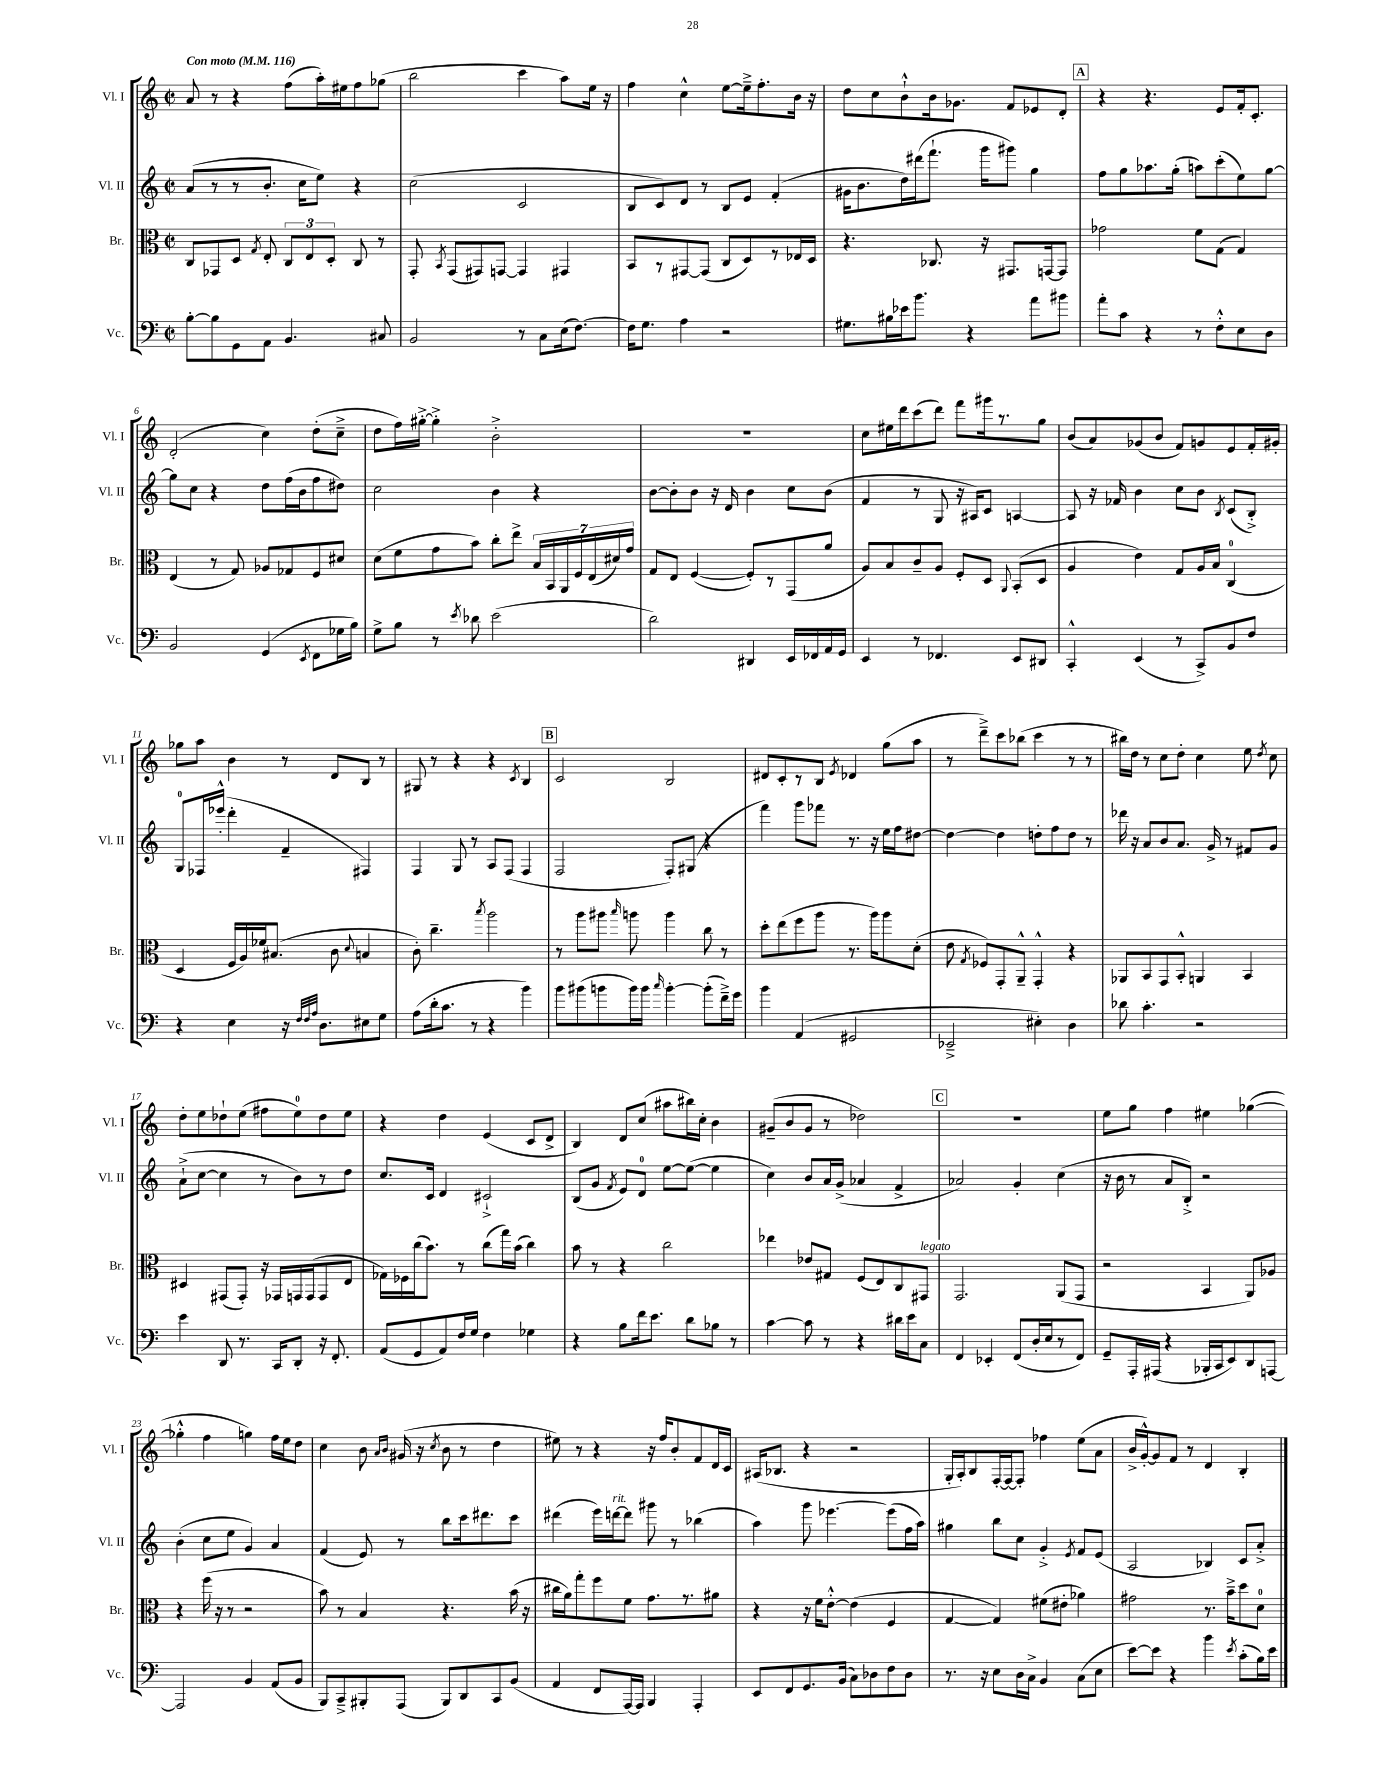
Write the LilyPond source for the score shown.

<<
\new StaffGroup <<
\new Staff = "s0" \with { instrumentName = "Vl. I" shortInstrumentName = "Vl. I" } {
    \clef treble \key c \major \defaultTimeSignature \time 2/2 \tempo "Con moto" 4 = 116
    \autoBeamOff a'8 r8 r4 f''8[( a''16-.) eis''16 f''8 ges''8]( |
    b''2 c'''4 a''8[) e''16] r16 |
    f''4 c''4-^ e''8[~ e''16---> f''8.-. b'16] r16 |
    d''8[ c''8 b'8-!-^ b'16 ges'8.] f'8[ ees'8 d'8]-. |
    \mark \markup { \box "A" } r4 r4. e'8[ f'16-. c'8.]-. |
    d'2-.( c''4) d''8[-.( c''8]---> |
    d''8[ f''16) gis''16]~-.-> gis''4-.-> b'2-.-> |
    R1 |
    c''8[ eis''16 d'''16 c'''8( d'''8]) f'''8[ gis'''16 r8. g''8] |
    b'8[( a'8) ges'8( b'8] f'8[) g'8 e'8 f'16-. gis'16]-. |
    ges''8[ a''8] b'4 r8 d'8[ b8] r8 |
    gis8 r8 r4 r4 \acciaccatura { c'8 } b4 |
    \mark \markup { \box "B" } c'2 b2 |
    dis'8[ c'8-. r8 b8] \acciaccatura { e'8 } des'4 g''8[( a''8] |
    r8 d'''8[--->) c'''8 bes''8]( c'''4 r8 r8 |
    bis''16[) d''16] r8 c''8[ d''8]-. c''4 e''8 \acciaccatura { d''8 } c''8 |
    d''8[-. e''8 des''8-! e''8]( fis''8[ e''8-0) des''8 e''8] |
    r4 d''4 e'4( c'8[ d'8]-> |
    b4) d'8[ c''8]( ais''8[ bis''16) c''16]-. b'4 |
    gis'8[--( b'8 gis'8] r8 des''2) |
    \mark \markup { \box "C" } R1 |
    e''8[ g''8] f''4 eis''4 ges''4~( |
    ges''4-.-^ f''4 g''4) f''16[ e''16 d''8] |
    c''4 b'8 \grace { a'16[ b'16] } gis'16( r16 \acciaccatura { c''8 } b'8 r8 d''4 |
    eis''8) r8 r4 r16 f''16[ b'8-. f'8 d'16 c'16] |
    ais16[( bes8.] r4 r2 |
    g16[-. a16-.) b8 f16~-. f16~ f8]-. fes''4 e''8[( a'8] |
    b'16[-> g'16~-.-^) g'8 f'8] r8 d'4 b4-. \bar "|." |
}
\new Staff = "s1" \with { instrumentName = "Vl. II" shortInstrumentName = "Vl. II" } {
    \clef treble \key c \major \defaultTimeSignature \time 2/2
    \autoBeamOff a'8[( r8 r8 b'8.]-. c''16[ e''8]) r4 |
    c''2( c'2 |
    b8[ c'8) d'8] r8 b8[ e'8] f'4-.( |
    gis'16[ b'8. d''16) dis'''16( f'''8.]-! g'''16[ gis'''8]) g''4 |
    \mark \markup { \box "A" } f''8[ g''8 aes''8. g''16]-.( a''8[) c'''8-.( e''8) g''8]~ |
    g''8[ c''8] r4 d''8[ f''16( b'16 f''8 dis''8]) |
    c''2 b'4 r4 |
    b'8[~ b'8-. b'8] r16 d'16 b'4 c''8[ b'8]( |
    f'4 r8 g8 r16 ais16[) c'8] a4~ |
    a8 r16 fes'16 b'4 c''8[ b'8] \acciaccatura { b8 } c'8[( b8]-.->) |
    g8[-0 fes16 ees'''16]-.-^( d'''4-. f'4-- fis4) |
    f4 g8 r8 a8[ f8]( f4 |
    \mark \markup { \box "B" } f2 f8[-.) gis8]( r4 |
    f'''4) g'''8[ fes'''8] r8. r16 e''16[ f''16 dis''8]~ |
    dis''4~ dis''4 d''8[-. f''8 d''8] r8 |
    des'''16 r16 a'8[ b'8 a'8.] g'16-> r8 fis'8[ g'8] |
    a'8[-!->( c''8]~ c''4 r8 b'8[) r8 d''8] |
    c''8.[ c'16] d'4 cis'2-!-> |
    b8[( g'8] \acciaccatura { f'8 } e'8[) d'8]-0 e''8[~ e''8]~( e''4 |
    c''4) b'8[ a'16 g'16]->( aes'4 f'4-> |
    \mark \markup { \box "C" } aes'2) g'4-. c''4( |
    r16 b'16 r8 a'8[ b8]-.->) r2 |
    b'4-.( c''8[ e''8] g'4) a'4 |
    f'4( e'8) r8 b''8[ c'''16 dis'''8. c'''8] |
    dis'''4( e'''16[) d'''16~^\markup { \italic "rit." } d'''8] gis'''8 r8 bes''4( |
    a''4) g'''8 ees'''4.~ ees'''8[( f''16 a''16]) |
    gis''4 b''8[ c''8] g'4-.-> \acciaccatura { e'8 } f'8[ e'8]( |
    a2 bes4) c'8[ a'8]-.-> \bar "|." |
}
\new Staff = "s2" \with { instrumentName = "Br." shortInstrumentName = "Br." } {
    \clef alto \key c \major \defaultTimeSignature \time 2/2
    \autoBeamOff c8[ ges,8 d8] \acciaccatura { g8 } e8-. \tuplet 3/2 { c8[ e8 d8]-. } c8 r8 |
    g,8-. \acciaccatura { b,8 } g,8[( gis,8) g,8]~ g,4 gis,4 |
    b,8[ r8 gis,8~ gis,8]( c8[ d8) r8 ees16 d16] |
    r4. ces8. r16 gis,8.[ g,16~ g,8] |
    \mark \markup { \box "A" } ges'2 f'8[ g8]( g4) |
    e4( r8 g8) aes8[ ges8 f8 dis'8] |
    d'8[( f'8 g'8 b'8]) c''8[-. e''8]-> \tuplet 7/4 { b16[ b,16 a,16 f16 e16( dis'16) g'16] } |
    g8[ e8] f4~( f8[-.) r8 g,8( a'8] |
    a8[) b8 c'8-- a8] f8[-. d8] \appoggiatura { a,8 } b,8[-.( d8] |
    a4 e'4) g8[ a16 b16] c4-0( |
    d4 f16[ a16) fes'16 bis8.]( c'8 \appoggiatura { d'8 } b4 |
    c'8-.) c''4.-- \acciaccatura { b''8 } a''2 |
    \mark \markup { \box "B" } r8 a''8[ ais''8] \grace { b''16 } a''8 a''4 c''8 r8 |
    d''8[-. e''8( f''8 a''8] r8. a''16[) a''8 d'8]-.( |
    e'8 \acciaccatura { g8 } fes8[) g,8-. a,8]---^ g,4-.-^ r4 |
    aes,8[ b,8 g,8 b,8]-.-^ a,4 b,4 |
    dis4 gis,8[( gis,8]-.) r16 ges,16[ g,16 g,16( g,8 e8] |
    ges16[) fes16 c''16( b'8.]) r8 c''8[( g''16) b'16]( c''4) |
    b'8 r8 r4 c''2 |
    ees''4 ees'8[ gis8] f8[( e8) c8 gis,8]^\markup { \italic "legato" } |
    \mark \markup { \box "C" } g,2. a,8[( g,8] |
    r2 b,4 a,8[) aes8] |
    r4 f''16( r16 r8 r2 |
    b'8) r8 b4 r4. b'16( r16 |
    cis''16[ a'16) g''8-. f''8 f'8] g'8.[ r8. ais'8] |
    r4 r16 f'16[ e'8]~-.-^ e'4( f4 |
    g4~ g4) fis'8[( eis'8]-. aes'4) |
    gis'2 r8. b'16[---> d''8 d'8]-0 \bar "|." |
}
\new Staff = "s3" \with { instrumentName = "Vc." shortInstrumentName = "Vc." } {
    \clef bass \key c \major \defaultTimeSignature \time 2/2
    \autoBeamOff b8[~-. b8 g,8 a,8] b,4. cis8 |
    b,2 r8 c8[ e16( f8.]~) |
    f16[ g8.] a4 r2 |
    gis8.[ bis16 ees'16 b'8.] r4 a'8[ bis'8] |
    \mark \markup { \box "A" } a'8[-. c'8] r4 r8 f8[-.-^ e8 d8] |
    b,2 g,4( \acciaccatura { e,8 } f,8[ ges16 b16]) |
    g8[-> b8] r8 \acciaccatura { e'8 } des'8 e'2( |
    d'2) dis,4 e,16[ fes,16 a,16 g,16] |
    e,4 r8 fes,4. e,8[ dis,8] |
    c,4-.-^ e,4( r8 c,8[->) b,8 f8] |
    r4 e4 r16 \grace { f32[ f32 a32] } d8.[ eis8 g8] |
    a8[( d'16-. c'8.] r8 r4 b'4) |
    \mark \markup { \box "B" } b'8[ bis'8( b'8 b'16) b'16] \grace { c''16 } b'4~-. b'8[-.( f'16--->) g'16] |
    b'4 a,4( gis,2 |
    ees,2---> eis4-.) d4 |
    des'8 c'4.-. r2 |
    e'4 d,8 r8. c,16[ d,8]-. r16 f,8.-. |
    a,8[( g,8 a,8) f16 g16] f4 ges4 |
    r4 b8[ f'16 e'8.] d'8[ bes8] r8 |
    c'4~ c'8 r8 r4 dis'16[ e'16 c8] |
    \mark \markup { \box "C" } f,4 ees,4-. f,8[( d16-. e16 r8 f,8]) |
    g,8[-- a,,16-. ais,,16]( r4 bes,,16[-. c,16 e,8) d,8 a,,8]~ |
    a,,2 b,4 a,8[( b,8] |
    b,,8[) c,8---> bis,,8-. a,,8]( bis,,8[) d,8 c,8 b,8]( |
    a,4 f,8[ a,,16~) a,,16] b,,4 a,,4-. |
    e,8[ f,8 g,8. b,16]( c8[) des8 f8 des8] |
    r8. r16 e8[ d16 c16]-> b,4 c8[( e8] |
    e'8[~) e'8] r4 b'4 \acciaccatura { e'8 } c'8[-.( b16) e'16] \bar "|." |
}
>>
>>
